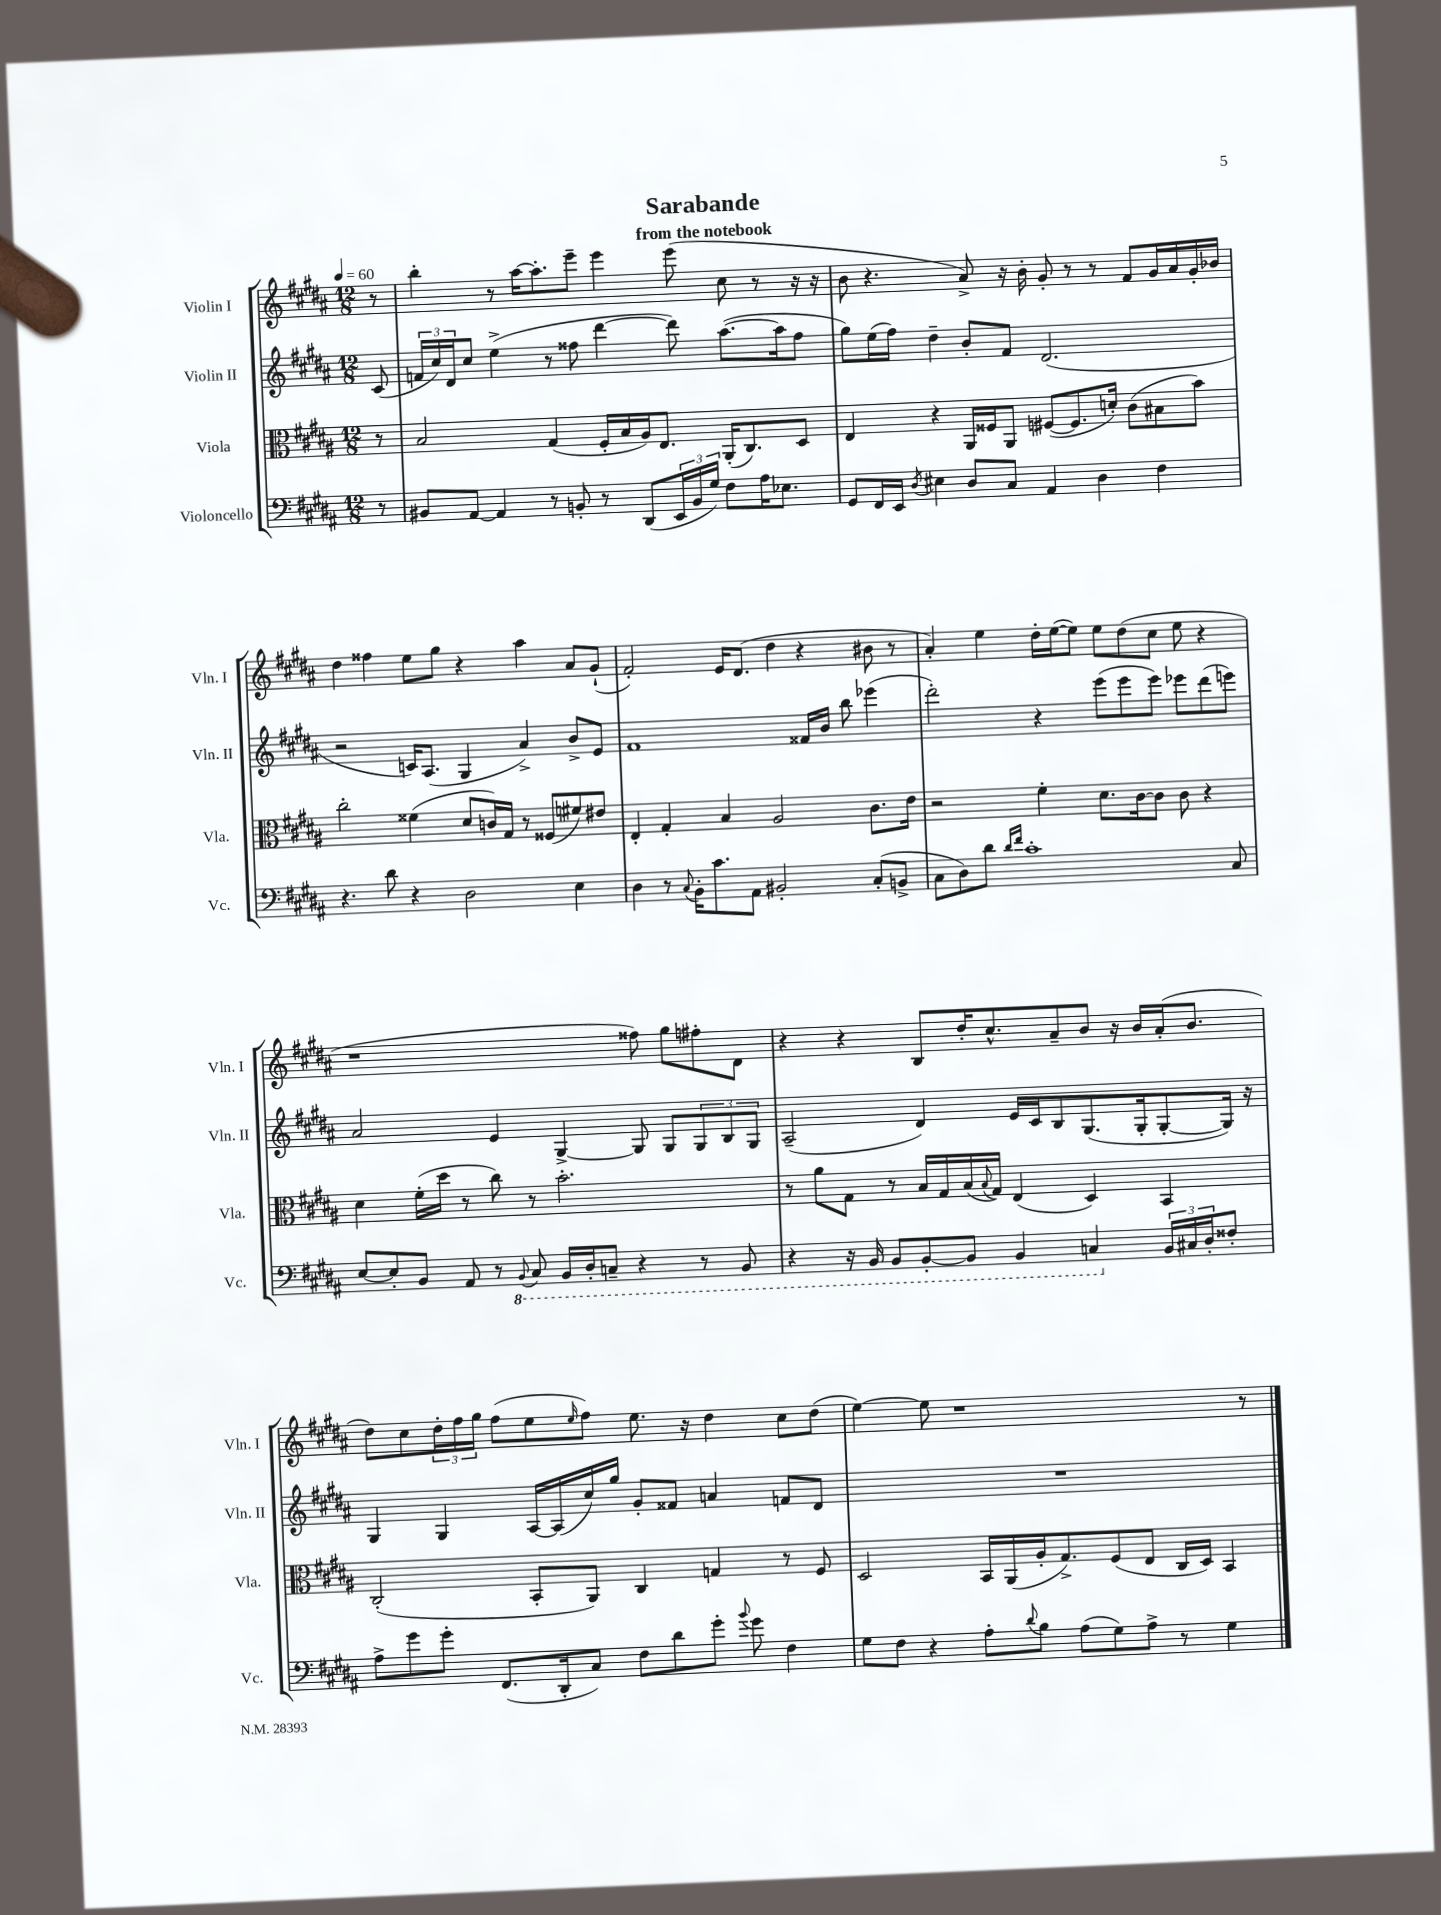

**kern	**kern	**kern	**kern
*staff4	*staff3	*staff2	*staff1
*clefF4	*clefC3	*clefG2	*clefG2
*k[f#c#g#d#a#]	*k[f#c#g#d#a#]	*k[f#c#g#d#a#]	*k[f#c#g#d#a#]
*M12/8	*M12/8	*M12/8	*M12/8
*MM60	*MM60	*MM60	*MM60
8r	8r	(8c#	8r
=	=	=	=
8BB#	2B	24f	4bb'
.	.	24cc#)	.
.	.	24d#	.
[8AA#	.	8cc#	.
4AA#]	.	(4ee^	8r
.	.	.	[16aa#
.	.	.	8.aa#']
8r	(4G#	8r	.
8BB'	.	8ff##	8eee~
8r	16F#'	[4ddd#	4eee
.	16B	.	.
(8DD#	16A#)	.	.
.	8.E	.	.
24EE	.	8ddd#])	(8eee
24BB	.	.	.
24G#)	.	.	.
8F#	(16AA#'	([8.aa#	8cc#
.	8.C#)	.	.
16A#	.	.	8r
8.E-	.	16aa#]	.
.	8D#	8ff##	16r
.	.	.	16r
=	=	=	=
8GG#	4E	8gg#)	8b
16FF#	.	(16ee	4.r
16EE	.	16ff#)	.
8qD#	.	.	.
4E#	4r	4dd#~	.
8D#	16AA#	8b'	8a#^)
.	16F##	.	.
8C#	8AA#	8f#	16r
.	.	.	16b'
4AA#	([8F#	(2.d#	8g#'
.	8.F#]	.	8r
4D#	.	.	8r
.	16d')	.	.
.	(8c#	.	8f#
4F#	8B#	.	16g#
.	.	.	16a#
.	8b)	.	16g#'
.	.	.	16b-
=	=	=	=
4.r	2cc#'	2r	4dd#
.	.	.	4ff##
8d#	.	.	.
4r	(4f##	16c)	8ee
.	.	(8.A#	.
.	.	.	8gg#
2D#	8d#	4G#	4r
.	16c)	.	.
.	16G#	.	.
.	8r	4a#^)	4aa#
.	(8F##	.	.
4E	8f#)	8b^	8a#
.	8e#	8e	(8g#`
=	=	=	=
4D#	4E'	1f#	2f#')
8r	4G#'	.	.
8qqC#	.	.	.
16BB'	.	.	.
8.c#	.	.	.
.	4B	.	16e
.	.	.	(8.d#
8AA#	.	.	.
2BB#'	2A#	.	4dd#
.	.	16f##	4r
.	.	16b	.
.	.	8bb	.
(8C#'	8.c#	(4eee-	8b#
8BB^	.	.	8r
.	16e	.	.
=	=	=	=
8C#	2r	2ddd#')	4a#')
8D#)	.	.	.
8d#	.	.	4ee
16qqd#	.	.	.
16qqf#	.	.	.
1c#'	.	.	.
.	4f#'	4r	16dd#'
.	.	.	([16ee
.	.	.	8ee])
.	8.d#	(8eee	8ee
.	.	8eee	(8dd#
.	[16c#	.	.
.	8c#]	8eee)	8cc#
.	8c#	8eee-	8ee
.	4r	(8ddd#	4r
8C#	.	8eee)	.
=	=	=	=
[8E	4d#	2a#	1r
8E']	.	.	.
8BB	(16f#'	.	.
.	16dd#	.	.
8AA#	8r	.	.
8r	8cc#)	4e	.
8qqBBB	.	.	.
8CC#	8r	.	.
16BBB	2.b'	[4G#^	.
16DD#'	.	.	.
8CC~	.	.	.
4r	.	8G#]	8ff##)
.	.	8G#	8gg#
8r	.	12G#	8ff#'
.	.	12B	.
8BBB	.	.	8d#
.	.	12G#	.
=	=	=	=
4r	8r	(2A#~	4r
.	8a#	.	.
16r	8G#	.	4r
16BBB	.	.	.
8BBB	8r	.	.
[8BBB'	16B	4d#)	8B
.	16G#	.	.
8BBB]	(16B	.	16dd#'
.	8qqB	.	.
.	16G#)	.	8.cc#^^
4BBB	(4E	16e	.
.	.	16c#	.
.	.	8B	8a#~
4CC	4D#)	(8.G#	8b
.	.	.	16r
.	.	16G#'	16b
24BB	4BB	[8G#'	(16a#'
24C#	.	.	.
.	.	.	8.b
24D#'	.	.	.
8F##'	.	16G#])	.
.	.	16r	.
=	=	=	=
8A#^	(2C#'	4G#	8dd#)
8g#	.	.	8cc#
8g#'	.	4G#	24dd#'
.	.	.	24ff#
.	.	.	24gg#
(8.FF#	.	.	(8ff#
.	8BB'	[16A#	8ee
16DD#'	.	(16A#]	.
.	.	.	16qqee
8C#)	8AA#)	16cc#)	8ff#)
.	.	16gg#	.
8F#	4C#	8g#'	8.ee
8d#	.	8f##	.
.	.	.	16r
8g#'	4G	4a	4dd#
8qqb	.	.	.
8g#	.	.	.
4F#	8r	8f	8cc#
.	8F#	8d#	(8dd#
=	=	=	=
8G#	2D#	1.r	[4ee)
8F#	.	.	.
4r	.	.	8ee]
.	.	.	1r
8A#'	16BB	.	.
.	(16AA#	.	.
8qqd#	.	.	.
8B	16A#'	.	.
.	8.G#^)	.	.
(8A#	.	.	.
8G#)	(8F#	.	.
8A#^	8E	.	.
8r	16C#	.	.
.	16D#)	.	.
4G#	4BB	.	.
.	.	.	8r
==	==	==	==
*-	*-	*-	*-
